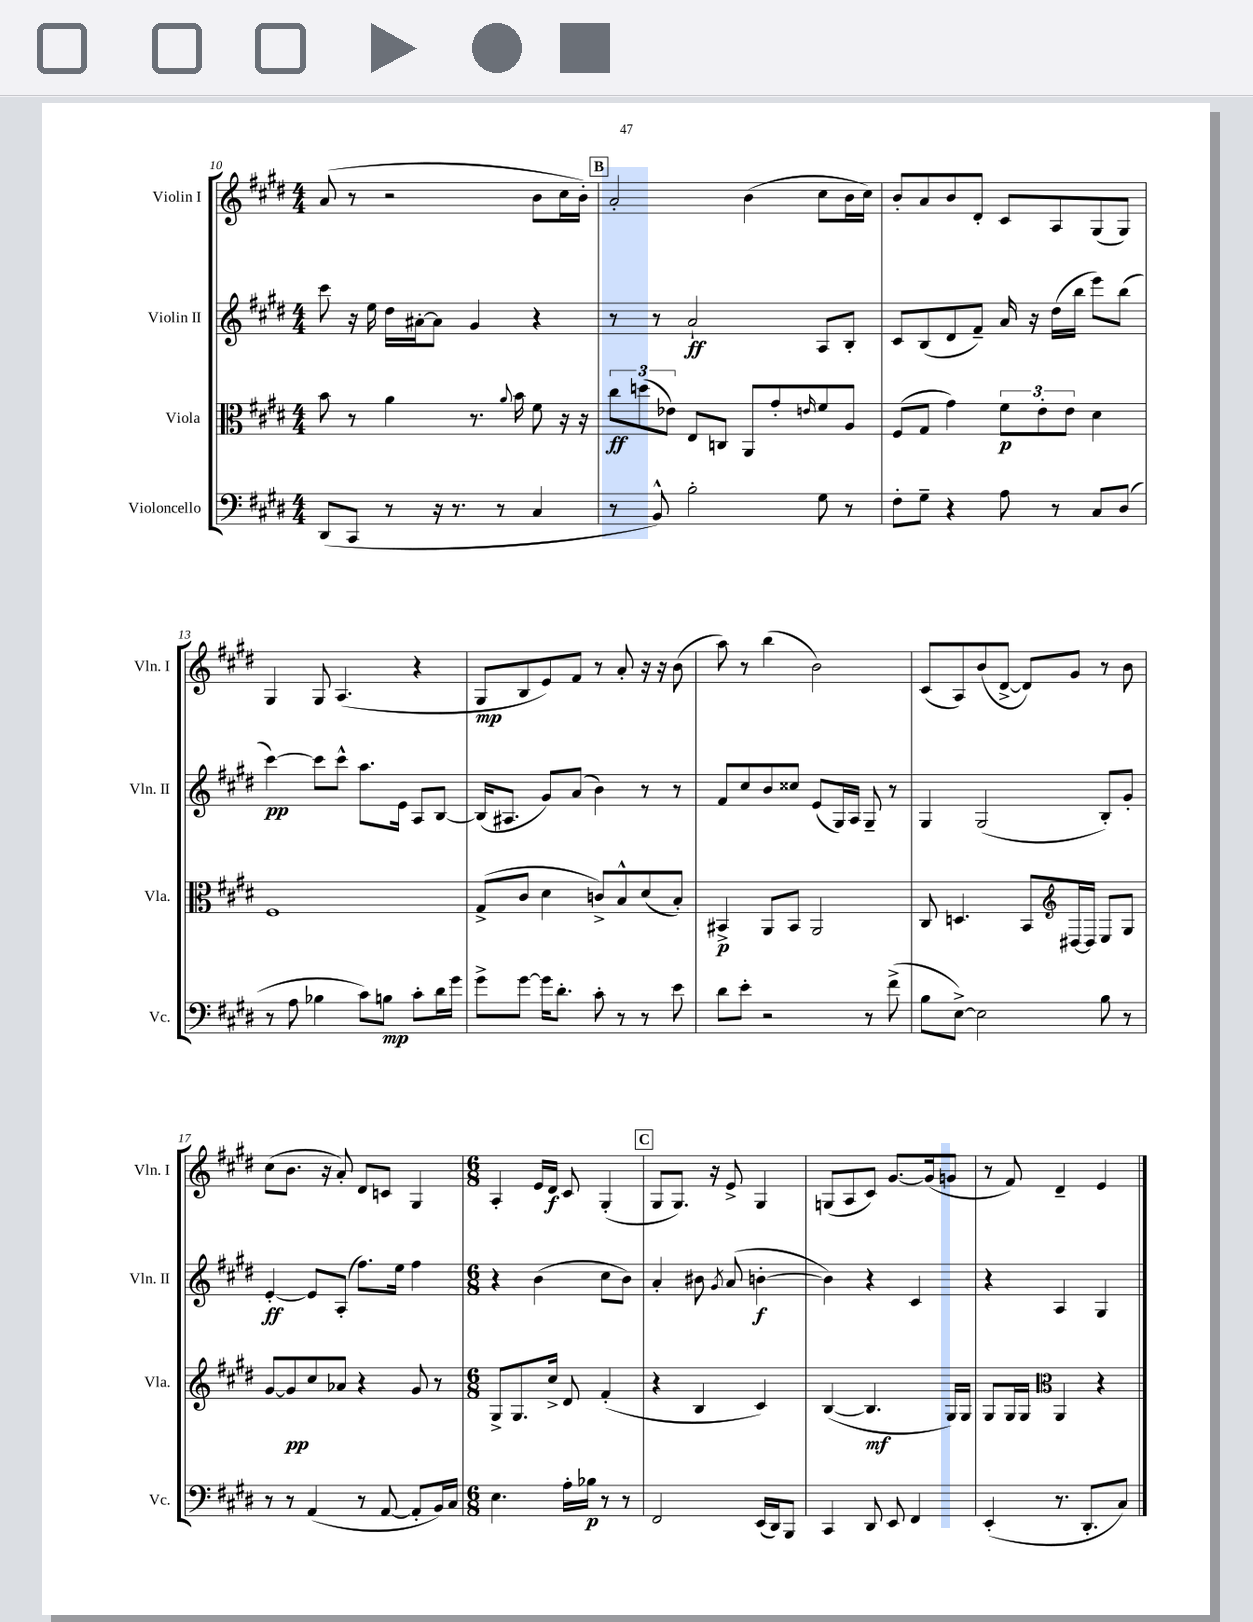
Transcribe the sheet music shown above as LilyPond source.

<<
\new StaffGroup <<
\new Staff = "s0" \with { instrumentName = "Violin I" shortInstrumentName = "Vln. I" } {
    \clef treble \key e \major \numericTimeSignature \time 4/4
    a'8( r8 r2 b'8 cis''16 b'16-.) |
    \mark \markup { \box "B" } a'2-. b'4( cis''8 b'16 cis''16) |
    b'8-. a'8 b'8 dis'8-. cis'8 a8 gis8( gis8) |
    gis4 gis8 a4.( r4 |
    gis8\mp b8 e'8) fis'8 r8 a'8-. r16 r16 b'8( |
    a''8) r8 b''4( b'2) |
    cis'8( a8) b'8( dis'8~-> dis'8) gis'8 r8 b'8 |
    cis''8( b'8. r16 a'8-.) dis'8 c'8 gis4 |
    \numericTimeSignature \time 6/8 a4-. e'16 dis'16\f cis'8 gis4-.( |
    \mark \markup { \box "C" } gis8 gis8.) r16 e'8-> gis4 |
    g8( a8 cis'8) gis'8.~ gis'16( g'8 |
    r8 fis'8) dis'4-- e'4 \bar "|." |
}
\new Staff = "s1" \with { instrumentName = "Violin II" shortInstrumentName = "Vln. II" } {
    \clef treble \key e \major \numericTimeSignature \time 4/4
    cis'''8 r16 e''16 dis''16 ais'16~-. ais'8 gis'4 r4 |
    \mark \markup { \box "B" } r8 r8 a'2-!\ff a8 b8-. |
    cis'8 b8( dis'8 fis'8--) a'16 r16 dis''16( b''16 e'''8) b''8( |
    cis'''4~\pp) cis'''8 cis'''8-^ a''8. e'16 a8 b8~ |
    b16( ais8. gis'8) a'8( b'4) r8 r8 |
    fis'8 cis''8 b'8 cisis''8 e'8( gis16) a16 gis8-- r8 |
    gis4 gis2( b8-.) gis'8-. |
    e'4~-.\ff e'8 a8-.( fis''8.) e''16 fis''4 |
    \numericTimeSignature \time 6/8 r4 b'4( cis''8 b'8) |
    \mark \markup { \box "C" } a'4-. bis'8 \acciaccatura { gis'8 } a'8( b'4~-.\f |
    b'4) r4 cis'4 |
    r4 a4 gis4 \bar "|." |
}
\new Staff = "s2" \with { instrumentName = "Viola" shortInstrumentName = "Vla." } {
    \clef alto \key e \major \numericTimeSignature \time 4/4
    b'8 r8 a'4 r8. \appoggiatura { a'8 } b'16 fis'8 r16 r16 |
    \mark \markup { \box "B" } \tuplet 3/2 { cis''8\ff d''8( ees'8) } e8 c8 a,8 gis'8-. \grace { e'16 } fis'8 a8 |
    fis8( gis8 gis'4) \tuplet 3/2 { fis'8\p e'8-. e'8 } dis'4 |
    fis1 |
    gis8->( cis'8 dis'4 c'8->) b8-^ dis'8( b8-.) |
    bis,4->\p a,8 bis,8 a,2 |
    cis8 d4. b,8 dis16~ dis16 e8 gis8 |
    \clef treble gis'8~ gis'8\pp cis''8 aes'8 r4 gis'8 r8 |
    \numericTimeSignature \time 6/8 gis8-> gis8. cis''16-> dis'8 fis'4-.( |
    \mark \markup { \box "C" } r4 b4 cis'4) |
    b4~( b4.\mf gis16) gis16 |
    gis8 gis16 gis16 \clef alto a,4 r4 \bar "|." |
}
\new Staff = "s3" \with { instrumentName = "Violoncello" shortInstrumentName = "Vc." } {
    \clef bass \key e \major \numericTimeSignature \time 4/4
    dis,8( cis,8 r8 r16 r8. r8 cis4 |
    \mark \markup { \box "B" } r8 b,8-^) b2-. gis8 r8 |
    fis8-. gis8-- r4 a8 r8 cis8 dis8( |
    r8 a8 bes4 cis'8) b8\mp cis'8-. dis'16 gis'16 |
    gis'8-> gis'8~ gis'16 dis'8.-. cis'8-. r8 r8 e'8 |
    dis'8 e'8-. r2 r8 fis'8->( |
    b8 e8~->) e2 b8 r8 |
    r8 r8 a,4( r8 a,8~ a,8-. b,16) cis16 |
    \numericTimeSignature \time 6/8 e4. a16-. bes16\p r8 r8 |
    \mark \markup { \box "C" } fis,2 e,16( dis,16) b,,8 |
    cis,4 dis,8 e,8 fis,4 |
    e,4-.( r8. dis,8.-. cis8) \bar "|." |
}
>>
>>
\layout { \context { \Score currentBarNumber = #10 } }
